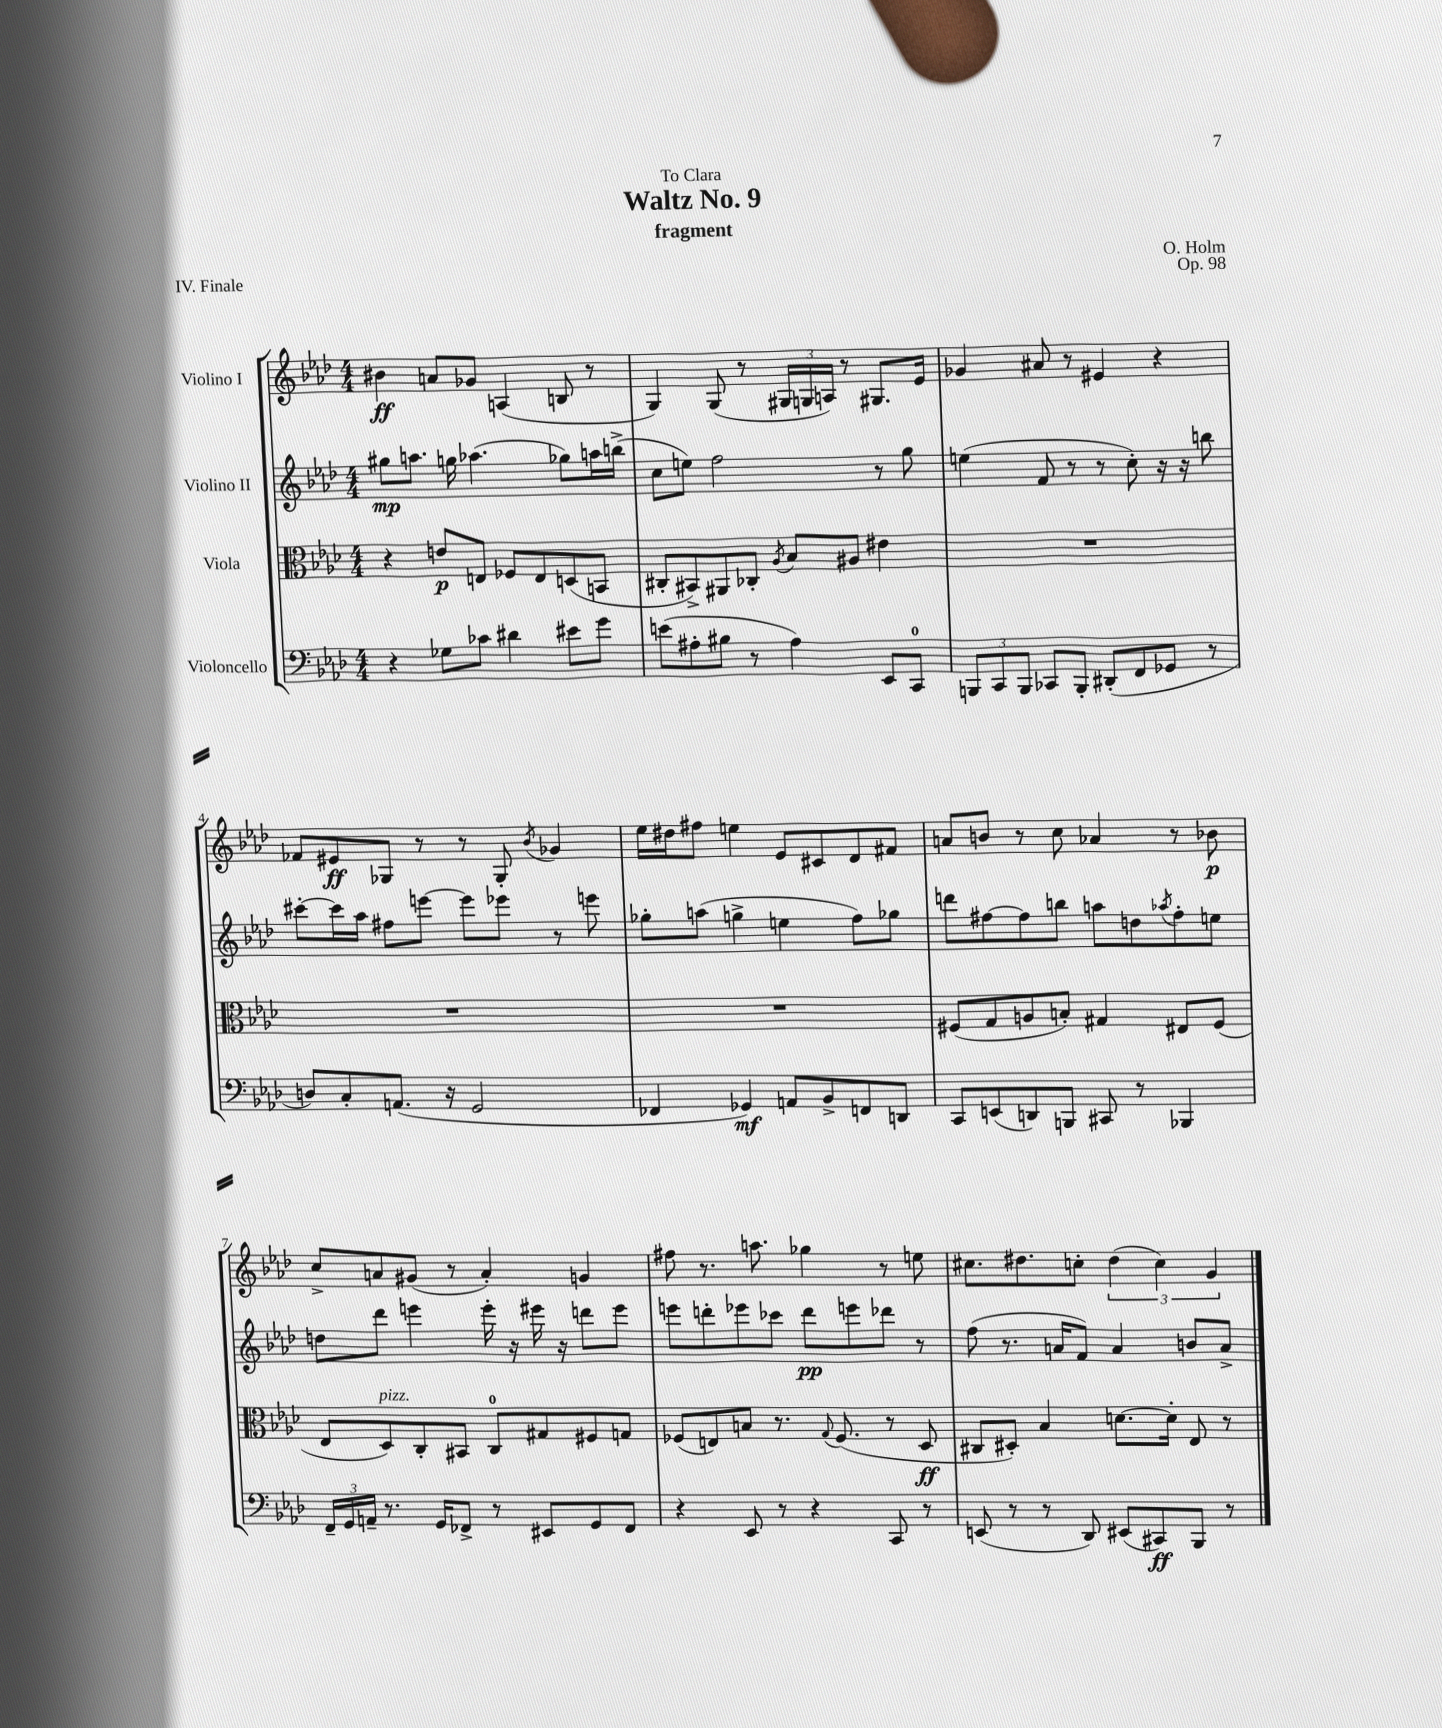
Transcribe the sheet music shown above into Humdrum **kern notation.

**kern	**dynam	**kern	**dynam	**kern	**dynam	**kern	**dynam
*part4	*part4	*part3	*part3	*part2	*part2	*part1	*part1
*staff4	*staff4	*staff3	*staff3	*staff2	*staff2	*staff1	*staff1
*I"Violoncello	*	*I"Viola	*	*I"Violino II	*	*I"Violino I	*
*clefF4	*	*clefC3	*	*clefG2	*	*clefG2	*
*k[b-e-a-d-]	*	*k[b-e-a-d-]	*	*k[b-e-a-d-]	*	*k[b-e-a-d-]	*
*M4/4	*	*M4/4	*	*M4/4	*	*M4/4	*
=1	=1	=1	=1	=1	=1	=1	=1
4r	.	4r	.	8gg#X\L	mp	4b#X\	ff
.	.	.	.	8.aan\J	.	.	.
8G-X\L	.	8en/L	p	.	.	8an/L	.
.	.	.	.	16ggn\	.	.	.
8c-X\J	.	8En/J	.	(4.aa-X\	.	8g-X/J	.
4d#X\	.	8F-X/L	.	.	.	(4An/	.
.	.	8E/	.	.	.	.	.
8e#X\L	.	(8Dn/	.	8gg-X\L)	.	8Bn/	.
8g\J	.	8BBn/J	.	16aan\L	.	8r	.
.	.	.	.	(16bbn^\JJ	.	.	.
=2	=2	=2	=2	=2	=2	=2	=2
(8en\L	.	8C#X'/L	.	8cc\L	.	4G/)	.
8A#X'\	.	8BB#X^/)	.	8een\J)	.	.	.
8B#X\J	.	8AA#X/	.	2ff\	.	(8G/	.
8r	.	8C-X'/J	.	.	.	8r	.
.	.	8qA-/	.	.	.	.	.
4A#\)	.	8B-/L	.	.	.	24G#X/LL	.
.	.	.	.	.	.	24Gn/	.
.	.	.	.	.	.	24An/JJ)	.
.	.	8A#X/J	.	.	.	8r	.
8EE-/L	.	4e#X\	.	8r	.	8.G#X/L	.
8CC/J	.	.	.	8gg\	.	.	.
.	.	.	.	.	.	16e-/Jk	.
=3	=3	=3	=3	=3	=3	=3	=3
12BBBn/L	.	1r	.	(4een\	.	4g-X/	.
12CC/	.	.	.	.	.	.	.
12BBB/J	.	.	.	.	.	.	.
8CC-X/L	.	.	.	8f/	.	8a#X/	.
8BBB'/J	.	.	.	8r	.	8r	.
(8DD#X'/L	.	.	.	8r	.	4e#X/	.
8FF/	.	.	.	8cc'\)	.	.	.
8GG-X/J	.	.	.	16r	.	4r	.
.	.	.	.	16r	.	.	.
8r	.	.	.	8bbn\	.	.	.
!!LO:LB:g=z
=4	=4	=4	=4	=4	=4	=4	=4
8Dn/L)	.	1r	.	[8ccc#X'\L	.	8f-X/L	.
8C'/	.	.	.	16ccc#\L]	.	8e#X/	ff
.	.	.	.	16aa-\JJ	.	.	.
(8.AAn/J	.	.	.	8ff#X\L	.	8G-X/J	.
.	.	.	.	[8eeen\J	.	8r	.
16r	.	.	.	.	.	.	.
2GG/	.	.	.	8eee\L]	.	8r	.
.	.	.	.	8eee-X\J	.	8G-'/	.
.	.	.	.	.	.	8qb-/	.
.	.	.	.	8r	.	4g-X/	.
.	.	.	.	8eeen\	.	.	.
=5	=5	=5	=5	=5	=5	=5	=5
4FF-X/	.	1r	.	8gg-X'\L	.	16ee-\LL	.
.	.	.	.	.	.	16dd#X\J	.
.	.	.	.	(8aan\J	.	8ff#X\J	.
4GG-X/)	mf	.	.	4ggn^\	.	4een\	.
8AAn/L	.	.	.	4een\	.	8e-/L	.
8BB-^/	.	.	.	.	.	8c#X/	.
8FFn/	.	.	.	8ff\L)	.	8d-/	.
8DDn/J	.	.	.	8gg-X\J	.	8f#X/J	.
=6	=6	=6	=6	=6	=6	=6	=6
8CC/L	.	(8F#X/L	.	8dddn\L	.	8an/L	.
(8EEn/	.	8G/	.	[8ff#X\	.	8bn/J	.
8DDn/)	.	8An/	.	8ff#\]	.	8r	.
8BBBn/J	.	8Bn'/J)	.	8bbn\J	.	8cc\	.
8CC#X/	.	4G#X/	.	8aan\L	.	4a-X/	.
8r	.	.	.	8ddn\	.	.	.
.	.	.	.	8qaa-X/	.	.	.
4BBB-X/	.	8E#X/L	.	8ff#'\	.	8r	.
.	.	(8F#/J	.	8een\J	.	8b-X\	p
!!LO:LB:g=z
=7	=7	=7	=7	=7	=7	=7	=7
24FF~/LL	.	8E-/L	.	8ddn\L	.	8cc^/L	.
24GG/	.	.	.	.	.	.	.
24AAn~/JJ	.	.	.	.	.	.	.
!	!	!LO:TX:a:i:t=pizz.	!	!	!	!	!
8.r	.	8D-/)	.	8ddd-\J	.	8an/	.
.	.	8C'/	.	4eeen\	.	(8g#X/J	.
16GG/KL	.	.	.	.	.	.	.
8FF-X^/J	.	8BB#X/J	.	.	.	8r	.
8r	.	8C/L	.	16eee'\	.	4a'/)	.
.	.	.	.	16r	.	.	.
8EE#X/L	.	8G#X/	.	16eee#X\	.	.	.
.	.	.	.	16r	.	.	.
8GG/	.	8F#X/	.	8dddn\L	.	4gn/	.
8FF-/J	.	8Gn/J	.	8eee#\J	.	.	.
=8	=8	=8	=8	=8	=8	=8	=8
4r	.	(8F-X/L	.	8eeen\L	.	8ff#X\	.
.	.	8En/)	.	8dddn'\	.	8.r	.
8EE-/	.	8Bn/J	.	8eee-X\	.	.	.
.	.	.	.	.	.	8.aan\	.
8r	.	8.r	.	8ccc-X\J	.	.	.
4r	.	.	.	8ddd\L	pp	4gg-X\	.
.	.	8qqG/	.	.	.	.	.
.	.	(8.F-/	.	.	.	.	.
.	.	.	.	8eeen\	.	.	.
8CC/	.	8r	.	8ddd-X\J	.	8r	.
8r	.	8D-/	ff	8r	.	8een\	.
=9	=9	=9	=9	=9	=9	=9	=9
(8EEn/	.	8C#X/L	.	(8ff\	.	8.cc#X\L	.
8r	.	8D#X'/J)	.	8.r	.	.	.
.	.	.	.	.	.	8.dd#X\	.
8r	.	4B-/	.	.	.	.	.
.	.	.	.	16an/KL	.	.	.
8DD-/)	.	.	.	8f/J)	.	8ccn'\J	.
(8EE#X/L	.	[8.dn\L	.	4a/	.	(6dd#\	.
8CC#X/)	ff	.	.	.	.	.	.
.	.	.	.	.	.	6cc\)	.
.	.	16d'\Jk]	.	.	.	.	.
8BBB-/J	.	8E-/	.	8bn/L	.	.	.
.	.	.	.	.	.	6g/	.
8r	.	8r	.	8a^/J	.	.	.
==	==	==	==	==	==	==	==
*-	*-	*-	*-	*-	*-	*-	*-
